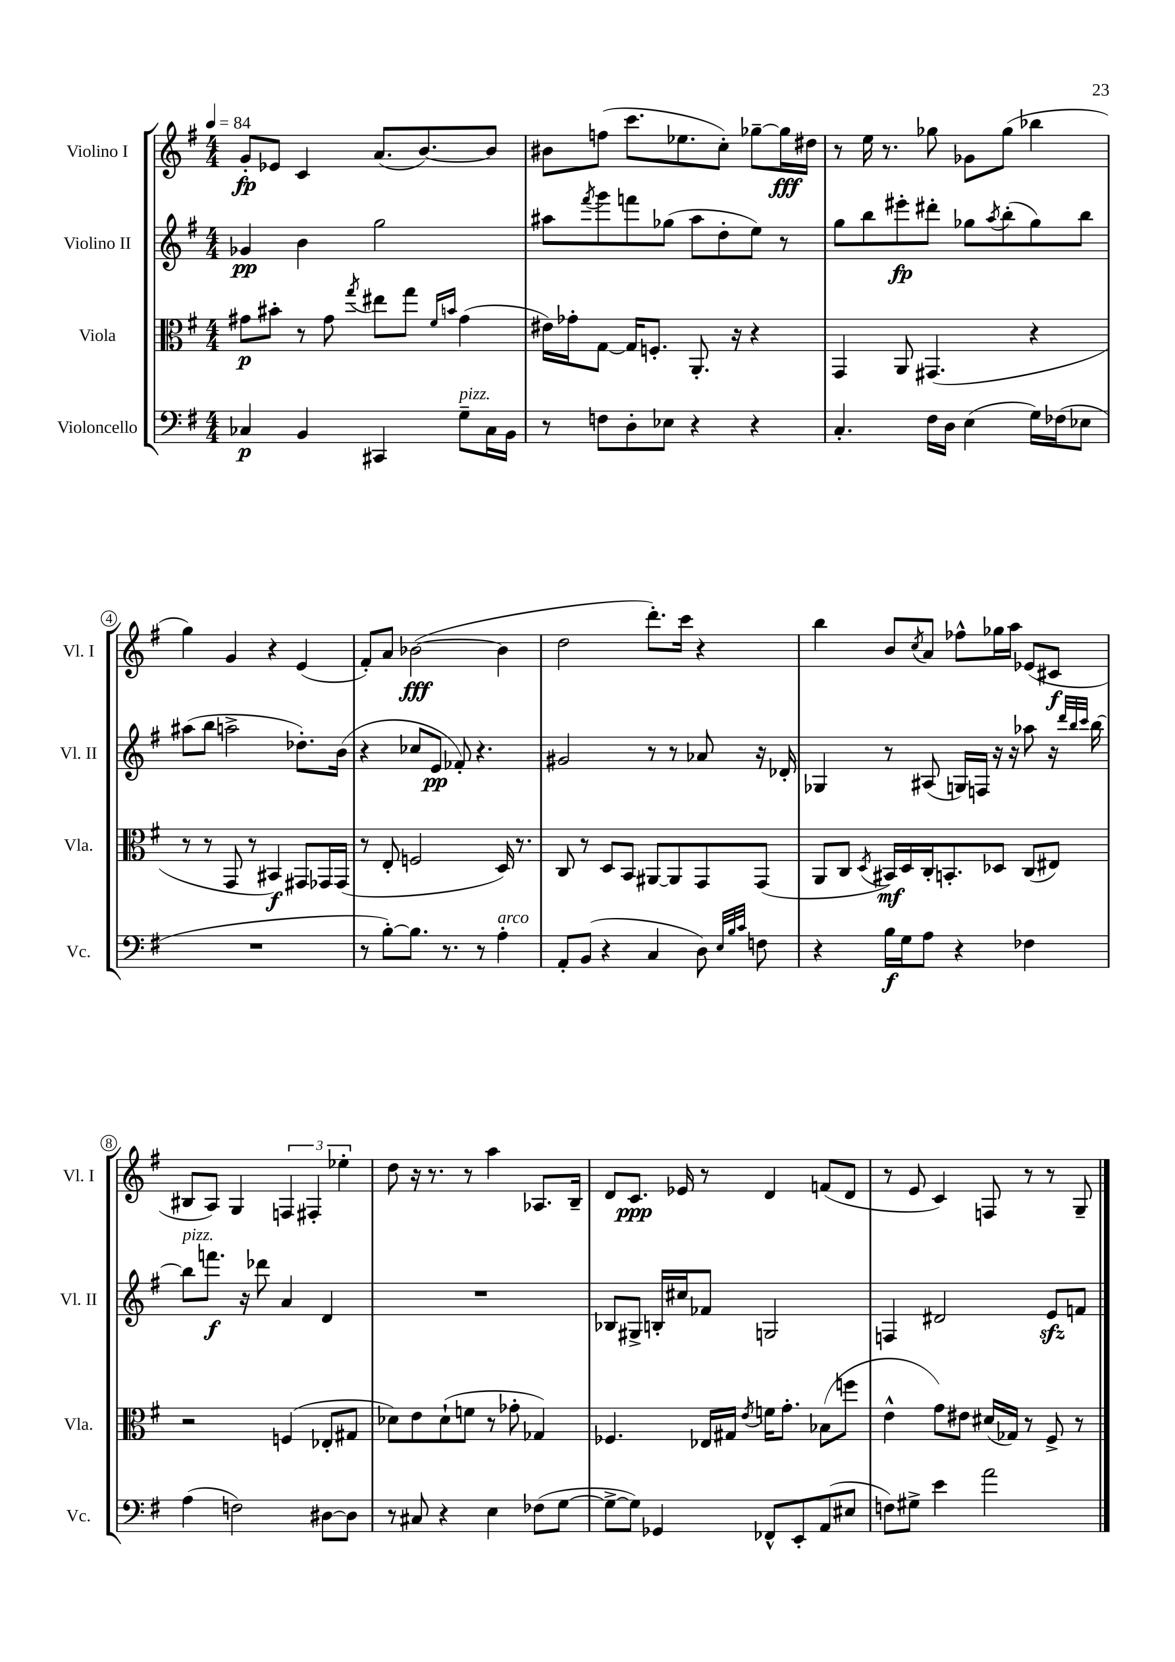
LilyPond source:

<<
\new StaffGroup <<
\new Staff = "s0" \with { instrumentName = "Violino I" shortInstrumentName = "Vl. I" } {
    \clef treble \key g \major \numericTimeSignature \time 4/4 \tempo 4 = 84
    g'8-.\fp ees'8 c'4 a'8.( b'8.~) b'8 |
    bis'8 f''8( c'''8. ees''8. c''8-.) ges''8~-- ges''16\fff dis''16 |
    r8 e''16 r8. ges''8 ges'8 ges''8( bes''4 |
    g''4) g'4 r4 e'4( |
    fis'8-.) a'8 bes'2~\fff( bes'4 |
    d''2 d'''8.-.) c'''16 r4 |
    b''4 b'8 \acciaccatura { c''8 } a'8 fes''8-^ ges''16 a''16 ees'8( cis'8\f |
    bis8 a8) g4 \tuplet 3/2 { f4 fis4-. ees''4-. } |
    d''8 r16 r8. r8 a''4 aes8. b16-- |
    d'8 c'8.\ppp ees'16 r8 d'4 f'8( d'8 |
    r8 e'8 c'4) f8 r8 r8 g8-- \bar "|." |
}
\new Staff = "s1" \with { instrumentName = "Violino II" shortInstrumentName = "Vl. II" } {
    \clef treble \key g \major \numericTimeSignature \time 4/4
    ges'4\pp b'4 g''2 |
    ais''8 \acciaccatura { fis'''8 } g'''8 f'''8 ges''8( ais''8 d''8-. e''8) r8 |
    g''8 b''8 eis'''8-.\fp dis'''8-. ges''8 \acciaccatura { a''8 } b''8-.( ges''8) b''8 |
    ais''8( b''8 a''2-> des''8.-.) b'16( |
    r4 ces''8 e'8\pp fes'8-.) r4. |
    gis'2 r8 r8 aes'8 r16 des'16-. |
    ges4 r8 ais8( g16) f16 r16 r16 aes''8 r16 \grace { d'''32 b''32 c'''32 } b''16~ |
    b''8^\markup { \italic "pizz." } f'''8.\f r16 des'''8 a'4 d'4 |
    R1 |
    bes8 gis8-> b16-. cis''16 fes'8 g2 |
    f4 dis'2 e'8\sfz f'8 \bar "|." |
}
\new Staff = "s2" \with { instrumentName = "Viola" shortInstrumentName = "Vla." } {
    \clef alto \key g \major \numericTimeSignature \time 4/4
    gis'8\p bis'8-. r8 gis'8 \acciaccatura { g''8 } eis''8 g''8 \grace { fis'16 b'16 } gis'4( |
    eis'16) ges'16-. g8~ g16 f8.-. a,8.-. r16 r4 |
    g,4 a,8 gis,4.( r4 |
    r8 r8 g,8 r8 bis,4\f) gis,8 ges,16 ges,16( |
    r8 e8-. f2 d16) r8. |
    c8 r8 d8 b,8 ais,8~ ais,8 g,8 g,8( |
    a,8 c8 \acciaccatura { d8 } bis,16\mf) d16 c16-. b,8.-. des8 c8( eis8) |
    r2 f4( ees8-. gis8 |
    des'8) e'8 des'8-!( f'8 r8 ges'8-. ges4) |
    fes4. ees16 gis16 \acciaccatura { e'8 } f'16 g'8.-. bes8( f''8 |
    e'4-^ g'8) eis'8 dis'16( ges16) r8 fis8-> r8 \bar "|." |
}
\new Staff = "s3" \with { instrumentName = "Violoncello" shortInstrumentName = "Vc." } {
    \clef bass \key g \major \numericTimeSignature \time 4/4
    ces4\p b,4 cis,4 g8--^\markup { \italic "pizz." } ces16 b,16 |
    r8 f8 d8-. ees8 r4 r4 |
    c4.-. fis16 d16 e4( g16) fes16( ees8 |
    R1 |
    r8 b8~-.) b8. r8. r8 a4-.^\markup { \italic "arco" } |
    a,8-. b,8( r4 c4 d8) \grace { e32 b32 c'32 } f8 |
    r4 b16\f g16 a8 r4 fes4 |
    a4( f2) dis8~ dis8 |
    r8 cis8 r4 e4 fes8( g8~ |
    g8~-> g8) ges,4 fes,8-^ e,8-. a,8( eis8 |
    f8) gis8-> e'4 a'2 \bar "|." |
}
>>
>>
\layout { \context { \Score \override BarNumber.stencil = #(make-stencil-circler 0.1 0.3 ly:text-interface::print) } }
